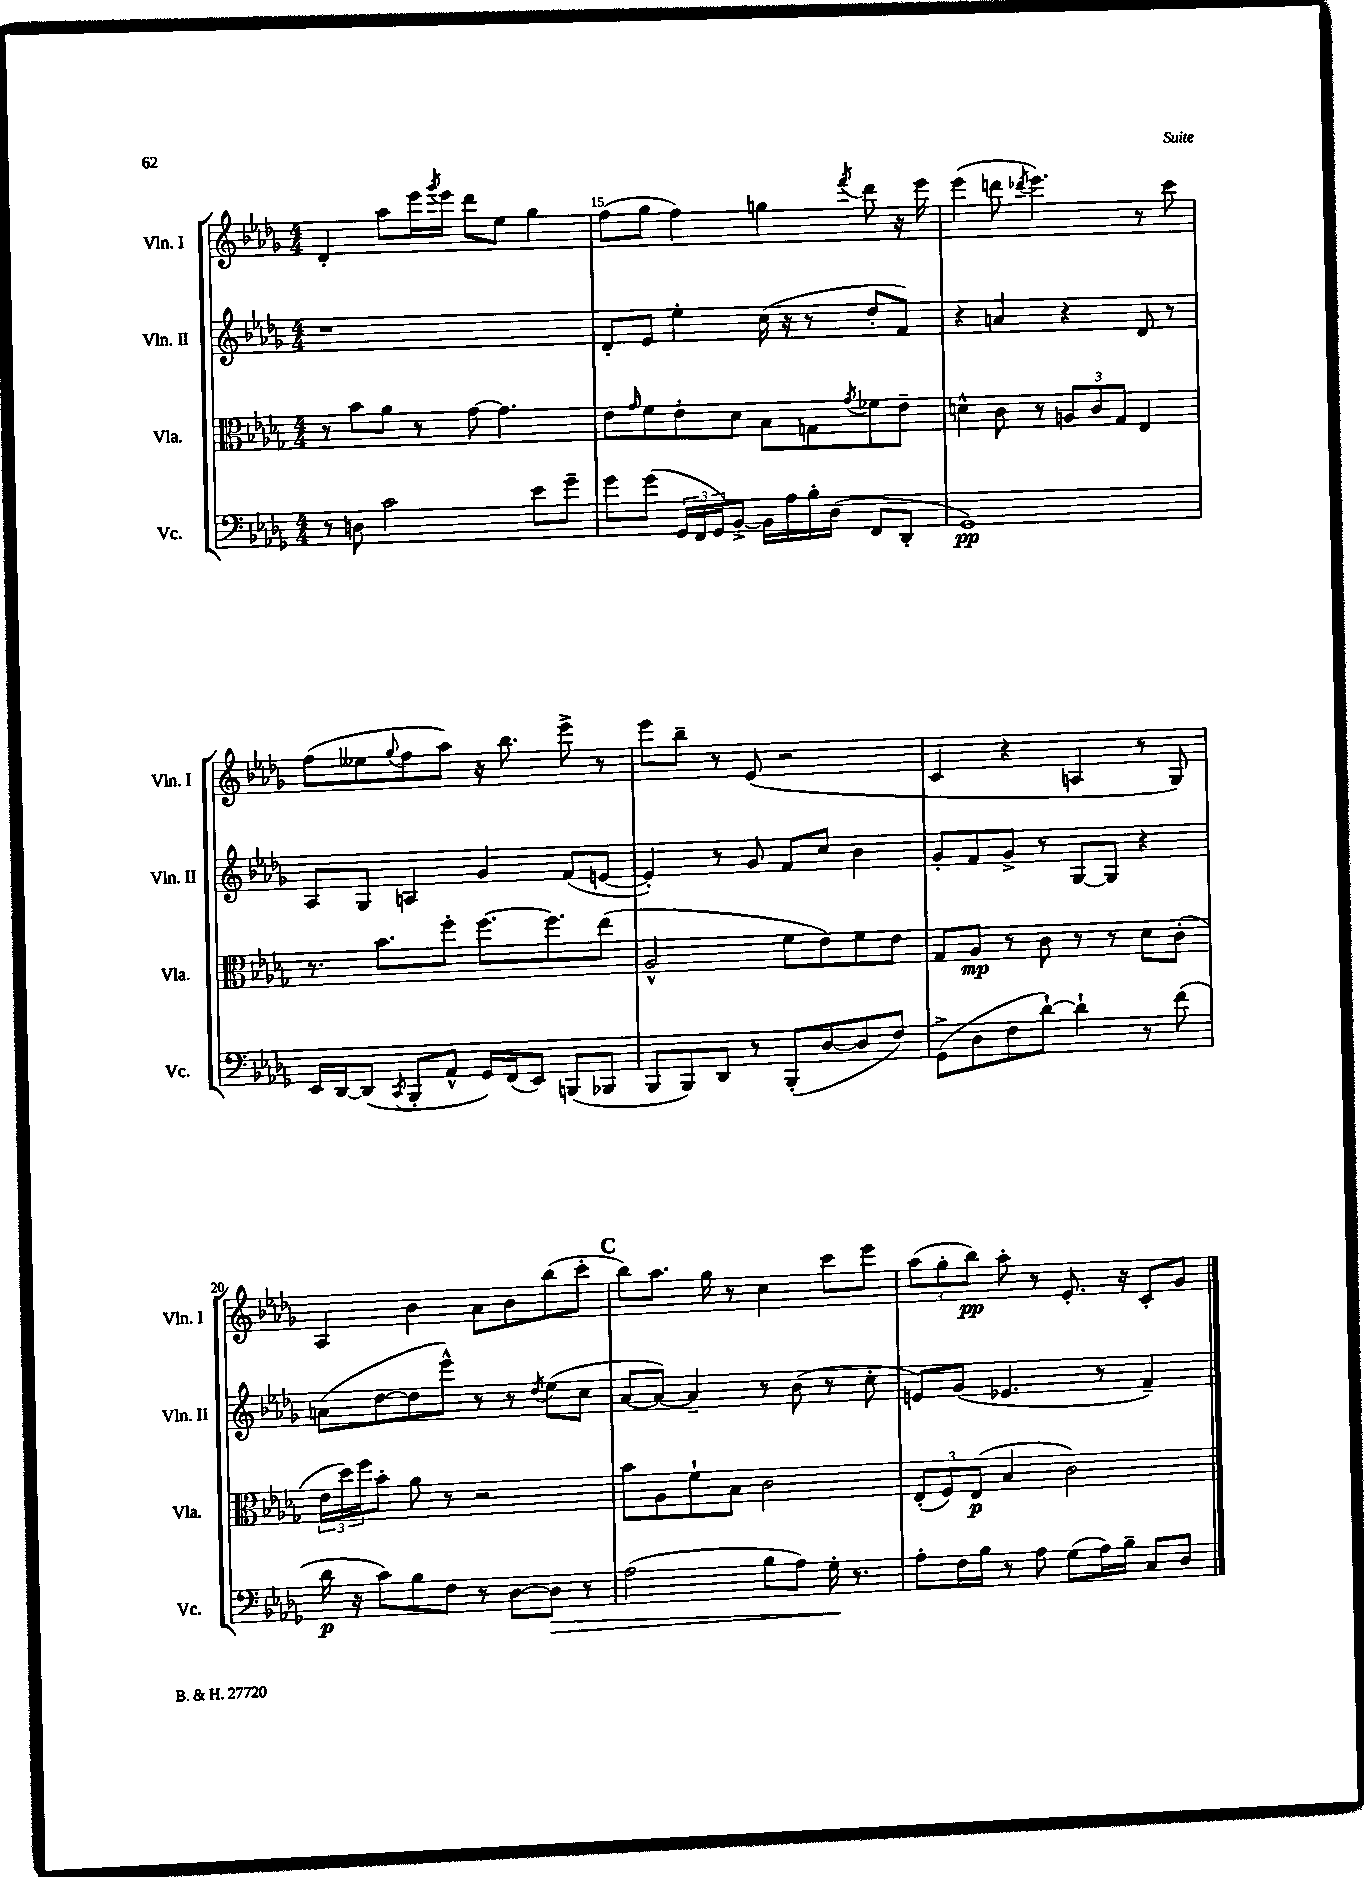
<<
\new StaffGroup <<
\new Staff = "s0" \with { instrumentName = "Vln. I" shortInstrumentName = "Vln. I" } {
    \clef treble \key des \major \numericTimeSignature \time 4/4
    des'4-. aes''8 ees'''16 \acciaccatura { ges'''8 } ees'''16 des'''8 ees''8 ges''4 |
    f''8( ges''8 f''4) g''4 \acciaccatura { f'''8 } des'''8 r16 ees'''16 |
    ees'''4( d'''8 \acciaccatura { des'''8 } ees'''4.) r8 c'''8 |
    f''8( eeses''8 \appoggiatura { ges''8 } f''8 aes''8) r16 bes''8. ees'''8-> r8 |
    ees'''8 bes''8-- r8 ees'8( r2 |
    c'4 r4 a4 r8 ges8) |
    aes4 bes'4 aes'8 bes'8 bes''8( c'''8-. |
    \mark \markup { \bold "C" } bes''8) aes''8. ges''16 r8 c''4 c'''8 ees'''8 |
    \tuplet 3/2 { aes''8( ges''8-. bes''8\pp) } aes''8-. r8 ees'8.-. r16 c'8-. ges'8 \bar "|." |
}
\new Staff = "s1" \with { instrumentName = "Vln. II" shortInstrumentName = "Vln. II" } {
    \clef treble \key des \major \numericTimeSignature \time 4/4
    r1 |
    des'8-. ees'8 ees''4-. c''16( r16 r8 des''8-. f'8) |
    r4 a'4 r4 des'8 r8 |
    aes8 ges8 a4 ges'4 f'8( e'8~ |
    e'4-.) r8 ges'8 f'8 c''8 bes'4 |
    ges'8-. f'8 ges'8-> r8 ges8~ ges8 r4 |
    a'8( des''8~ des''8 ees'''8-^) r8 r8 \acciaccatura { des''8 } ees''8( c''8 |
    \mark \markup { \bold "C" } aes'8~ aes'8~) aes'4-- r8 bes'8( r8 c''8-. |
    e'8) ges'8( ees'4. r8 f'4--) \bar "|." |
}
\new Staff = "s2" \with { instrumentName = "Vla." shortInstrumentName = "Vla." } {
    \clef alto \key des \major \numericTimeSignature \time 4/4
    r8 bes'8 aes'8 r8 ges'8~ ges'4. |
    ees'8 \grace { ges'16 } f'8 ees'8-. des'8 bes8 g8 \acciaccatura { ges'8 } fes'8 ees'8-- |
    d'4-^ c'8 r8 \tuplet 3/2 { a8 c'8 ges8 } ees4 |
    r8. bes'8. f''8-. f''8.~ f''8. ees''8( |
    aes2-^ f'8 ees'8) f'8 ees'8 |
    ges8 aes8\mp r8 c'8 r8 r8 des'8 c'8-.( |
    \tuplet 3/2 { ees'16 des''16) f''16 } bes'8-. aes'8 r8 r2 |
    \mark \markup { \bold "C" } bes'8 aes8 f'8-! bes8 c'2 |
    \tuplet 3/2 { ees8-.( f8) ees8\p( } bes4 c'2) \bar "|." |
}
\new Staff = "s3" \with { instrumentName = "Vc." shortInstrumentName = "Vc." } {
    \clef bass \key des \major \numericTimeSignature \time 4/4
    r8 d8 c'2 ees'8 ges'8-- |
    ges'8 ges'8( \tuplet 3/2 { ges,16 f,16 ges,16) } bes,8~-> bes,16 aes16 bes16-. des16( f,8 des,8-. |
    ges,1\pp) |
    ees,16 des,16~ des,8( \acciaccatura { c,8 } bes,,8-. aes,8-^ ges,16) f,16( ees,8) b,,8( bes,,8 |
    bes,,8 bes,,8) des,8 r8 bes,,8-.( des8~ des8 f8) |
    ges,8->( des8 f8 des'8~-!) des'4-! r8 f'8( |
    des'16\p r16 c'8) bes8 f8 r8 des8~ des8\> r8 |
    \mark \markup { \bold "C" } aes2( bes8 aes8) ges16-.\! r8. |
    aes8-. f16 bes16 r8 aes8 ges8( aes16) bes16-- c8 des8 \bar "|." |
}
>>
>>
\layout { \context { \Score currentBarNumber = #14 \override BarNumber.break-visibility = ##(#f #t #t) barNumberVisibility = #(every-nth-bar-number-visible 5) } }
